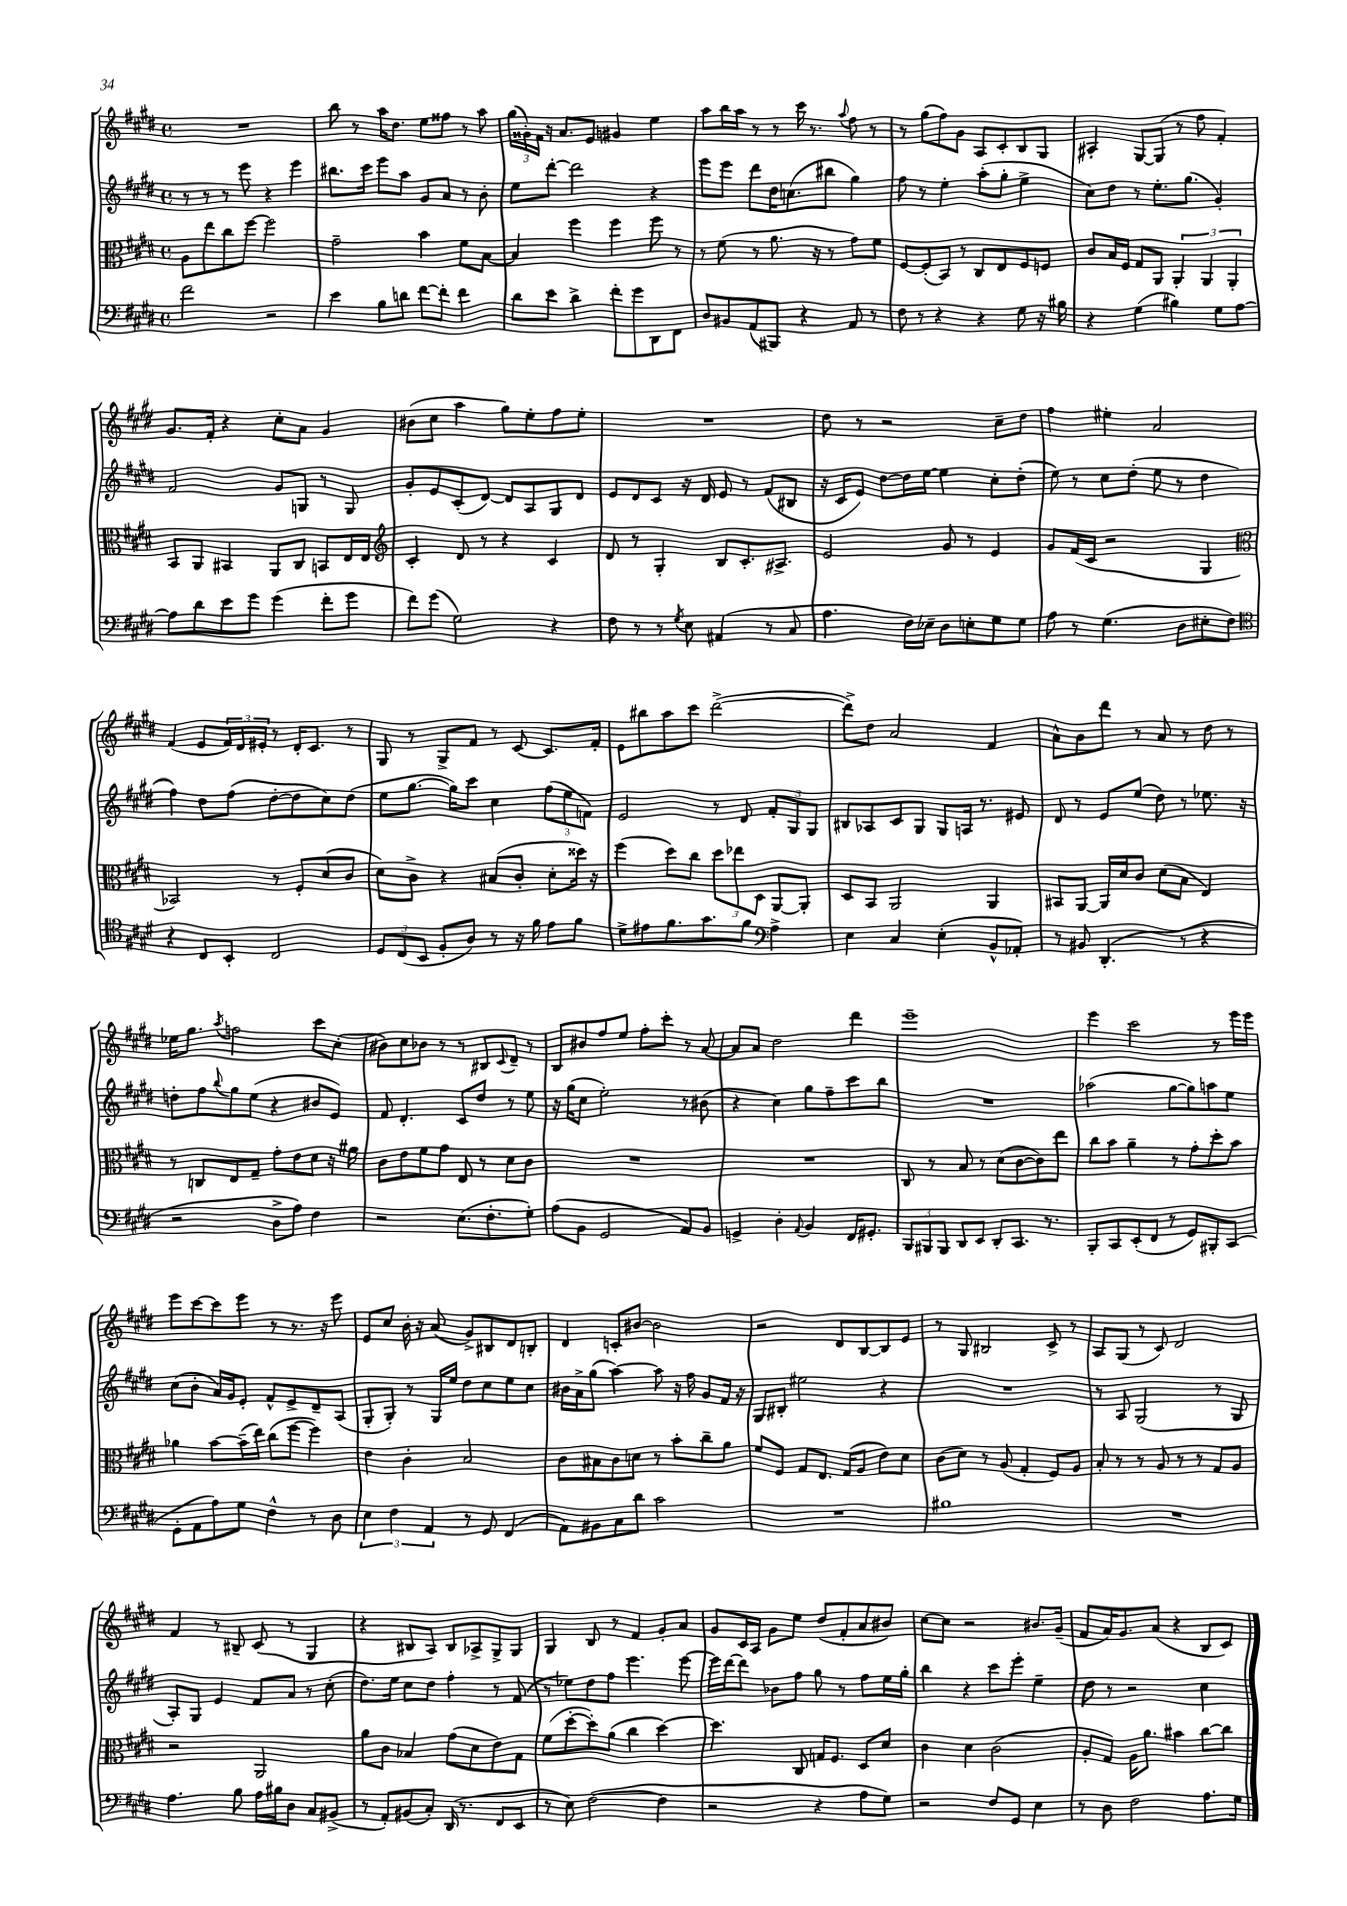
<<
\new StaffGroup <<
\new Staff = "s0" {
    \clef treble \key e \major \defaultTimeSignature \time 4/4
    R1 |
    b''8 r8 a''16 dis''8. e''8 fisis''8 r8 a''8 |
    \tuplet 3/2 { gis''16( gisis'16-.) fis'16 } r16 a'8. e'8 gis'4 e''4 |
    a''8 b''16 a''16 r8 r8 cis'''16 r8. \appoggiatura { a''8 } fis''8 r8 |
    r8 gis''8( fis''8) gis'8 a8 cis'8-. b8 gis8 |
    ais4-. gis8~ gis8( r8 fis''8 fis'4-.) |
    gis'8. fis'16-. r4 cis''8-. a'8 gis'4 |
    bis'8( cis''8 a''4 gis''8) e''8-. fis''8 e''8-. |
    R1 |
    dis''8 r8 r2 cis''8-- dis''8 |
    fis''4 eis''4-. a'2 |
    fis'4( e'8 \tuplet 3/2 { fis'16) dis'16 eis'16-. } r8 dis'16-. cis'8. r8 |
    gis8 r8 gis8-> fis'8 r8 cis'8~ cis'8. fis'16-. |
    e'8 bis''8 a''8 cis'''8 dis'''2~->( |
    dis'''8->) dis''8 a'2 fis'4 |
    a'8-^ b'8 dis'''8 r8 a'8 r8 dis''8 r8 |
    ees''16 gis''8. \acciaccatura { a''8 } f''2 cis'''8 cis''8-.( |
    bis'8) cis''8 bes'8 r8 r8 bis8 \appoggiatura { cis'8 } dis'8-- r8 |
    b8 bis'8 fis''8 e''8 fis''8-. cis'''8-. r8 a'8~ |
    a'8 a'8 dis''2 dis'''4 |
    e'''1-- |
    e'''4 cis'''2 r8 e'''16 e'''16 |
    e'''8 cis'''8~ cis'''8 e'''8 r8 r8. r16 e'''8 |
    e'8 cis''8 b'16-. r16 a'8( gis'8->) bis8 dis'8 b8-. |
    dis'4 c'8-. bis'8~ bis'2 |
    r2 dis'8 b8~ b8 e'8 |
    r8 gis8 bis2 cis'8-> r8 |
    a8 gis8( r8 cis'8) dis'2 |
    fis'4 r8 bis8-- cis'8( r8 gis4 |
    r4 bis8 a8) bis8 aes8-> gis8-> gis8 |
    gis4 b8 r8 fis'4 gis'8-. a'8 |
    gis'8 cis'16 a16 gis'8 e''8 dis''8( fis'8-. a'8 bis'8) |
    cis''8~ cis''8 r2 bis'8. gis'16--( |
    fis'8 a'16) gis'8. a'8( r4 b8 cis'8) \bar "|." |
}
\new Staff = "s1" {
    \clef treble \key e \major \defaultTimeSignature \time 4/4
    r8 r8 r8 e'''8 r4 e'''4 |
    bis''8. cis'''16 e'''8 a''8 gis'8 a'8 r8 b'8-. |
    e''8 dis'''8~-. dis'''2 r4 |
    e'''8 e'''8 dis'''8 dis''16 c''8.( bis''8 gis''4) |
    fis''8 r8 e''4-. a''8-.( gis''8-. e''4-> |
    cis''8) dis''8 r8 e''8.-. gis''8.( gis'4-.) |
    fis'2 gis'8 g8 r8 g8 |
    gis'8-. e'8 cis'8-.( dis'8~) dis'8 a8 gis8 dis'8 |
    e'8 dis'8 cis'8 r16 dis'16 e'8 r8 fis'8( bis8 |
    r16 cis'16 e'8) dis''8~ dis''16 e''16~ e''4 cis''8-. dis''8-.( |
    e''8) r8 cis''8 dis''8-.( e''8 r8 dis''4 |
    fis''4) dis''8 fis''8( dis''8~-. dis''8 cis''8) dis''8( |
    e''8 gis''8.~ gis''16) cis'''8 cis''4 \tuplet 3/2 { fis''8( e''8 f'8) } |
    e'2 r8 dis'8 \tuplet 3/2 { fis'8-. gis8 gis8 } |
    bis8 aes8 cis'8 gis8 gis8 a16 r8. eis'8 |
    dis'8 r8 e'8 e''8( dis''8) r8 ees''8. r16 |
    d''8-. fis''8 \appoggiatura { b''8 } gis''8 e''8( r4 bis'8 e'8) |
    fis'8 dis'4.-. cis'8 dis''8 r8 e''8 |
    r16 gis''16( cis''8 e''2-.) r8 bis'8( |
    r4 cis''4) gis''8 fis''8-- cis'''8 b''8 |
    R1 |
    aes''2( gis''8~ gis''8) a''8 e''8 |
    cis''8( b'8-. a'16) gis'16 e'8-. fis'8-^ e'8-> dis'8-- a8( |
    gis8-. gis8-.) r8 gis16 e''16 dis''8 cis''8 e''8 cis''8 |
    bis'16 a'16-> gis''8( a''4~) a''8 r16 fis''16 gis'8 fis'16 r16 |
    gis8 bis8-. eis''2 r4 |
    R1 |
    r8 a8 gis2( r8 gis8 |
    a8-.) gis8 e'4 fis'8 a'8 r8 cis''8-.( |
    dis''8.) e''16 cis''8 dis''8 fis''4-. r8 fis'8( |
    r8 ees''8) dis''8 fis''8 e'''4. e'''8~ |
    e'''16 dis'''16~ dis'''8 bes'8 fis''8 gis''8 r8 fis''8 e''16 gis''16-. |
    b''4 r4 cis'''8 e'''8-. e''4-- |
    dis''8 r8 r2 cis''4 \bar "|." |
}
\new Staff = "s2" {
    \clef alto \key e \major \defaultTimeSignature \time 4/4
    a8 e''8 cis''8 fis''8~ fis''2 |
    gis'2-- b'4 fis'8 b8~ |
    b4 fis''4 fis''4 fis''8 r8 |
    r8 fis'8( r8 a'8. r16 r8 gis'8) fis'8 |
    fis8~ fis8-.( b,8) r8 cis8 e8 fis8 f8 |
    cis'8 b16 fis16 gis8 a,8 \tuplet 3/2 { a,4-. a,4 a,4-. } |
    b,8 a,8 bis,4 a,8 cis8 b,8 e16 e16 |
    \clef treble cis'4-. dis'8 r8 r4 cis'4 |
    dis'8 r8 gis4-. b8 cis'8.-. ais8.-> |
    e'2 gis'8 r8 e'4 |
    gis'8 fis'16( cis'16 r2 gis4 |
    \clef alto bes,2) r8 fis8-. dis'8( cis'8 |
    dis'8) cis'8-> r4 bis8( cis'8-. dis'8-. disis''16) r16 |
    fis''4( dis''8) cis''8 \tuplet 3/2 { dis''8 ees''8 dis8 } a,8~ a,8-. |
    dis8 b,8 a,2 a,4 |
    bis,8 a,8~ a,16 dis'16 cis'8 dis'8( b8 e4) |
    r8 c8 e8 gis8-- gis'8-. e'8 dis'8 r16 ais'16 |
    cis'8 e'8 fis'8 gis'8 e8 r8 dis'8 cis'8 |
    R1 |
    R1 |
    cis8 r8 b8 r8 dis'8( cis'8~ cis'8) e''8 |
    cis''8 b'8 a'4-- r8 gis'8-. dis''8-. b'8 |
    aes'4 b'8~ b'16--( e''16) cis''8( fis''8~ fis''4) |
    e'4 cis'4-. b2 |
    cis'8 bis8 cis'8 d'8 r8 b'8-. cis''8-- a'8 |
    fis'8 fis8 gis8 e8. gis16( a8 e'8) dis'8 |
    cis'8( dis'8) r8 a8( gis4-. fis8) a8 |
    b8-. r8 r8 a8 r8 r8 gis8 a8 |
    r2 a,2 |
    a'8 cis'8 bes4 gis'8( dis'8 e'8) gis8 |
    fis'8( dis''8~-. dis''8-.) a'8( cis''4 dis''4~) |
    dis''4. cis8 g16 fis8. dis8 dis'8 |
    cis'4 dis'4 cis'2( |
    a8-. gis8) a16 a'8. bis'4 cis''8~ cis''8 \bar "|." |
}
\new Staff = "s3" {
    \clef bass \key e \major \defaultTimeSignature \time 4/4
    fis'2 r2 |
    e'4 b8 d'8 fis'8~ fis'8-. fis'4 |
    dis'8 e'8 dis'4-> fis'8-. gis'8 dis,8 fis,8 |
    dis8 bis,8 a,8( bis,,8) r4 a,8 r8 |
    fis8 r8 r4 r4 gis8 r16 bis16 |
    r4 gis4( bis4) gis8 a8~ |
    a8 dis'8 e'8 gis'8 gis'4( fis'8-. gis'8 |
    fis'8) gis'8( gis2) r4 |
    fis8 r8 r8 \acciaccatura { gis8 } e8 ais,4( r8 cis8 |
    a4. fis16) ees16-- dis8 e8-. gis8 gis8 |
    a8 r8 gis4.( dis8 eis8-. fis8) |
    \clef tenor r4 cis8 b,8-. cis2 |
    \tuplet 3/2 { dis8 cis8( b,8 } fis8-. a8) r8 r16 fis'16 e'8 fis'8 |
    dis'8-> eis'8 fis'8. gis'8. fis'8 \clef bass a4-> |
    e4 cis4 e4-.( b,8-^ aes,8-.) |
    r8 bis,8 dis,4.-.( r8 r4 |
    r2 dis8-> a8) fis4 |
    r2 e8.( fis8.-. gis8-.) |
    a8( b,8 gis,2 a,8) b,8 |
    g,4-> dis4-. \appoggiatura { a,8 } b,4 fis,16 gis,8.-. |
    \tuplet 3/2 { b,,8 bis,,8 bis,,8 } dis,8 e,8 dis,8-. cis,8. r8. |
    b,,8-. cis,8 e,8-.( fis,8 r8 gis,8) bis,,8-. cis,8( |
    gis,8-. a,8 a8) gis8 fis4-^ r8 dis8 |
    \tuplet 3/2 { e4 fis4 a,4 } r8 gis,8 fis,4( |
    a,8) bis,8 cis8 dis'8 cis'2 |
    R1 |
    bis1 |
    R1 |
    a4. b8 a16 bis16 dis8 cis8 bis,8->( |
    r8 a,8-.) bis,8( cis8-.) dis,16( r8. fis,8 e,8 |
    r8 e8) fis2~( fis4 |
    r2 r4 a8 gis8) |
    r2 fis8 gis,8 e4 |
    r8 dis8 fis2 a8. gis16 \bar "|." |
}
>>
>>
\layout { \context { \Score \remove "Bar_number_engraver" } }
